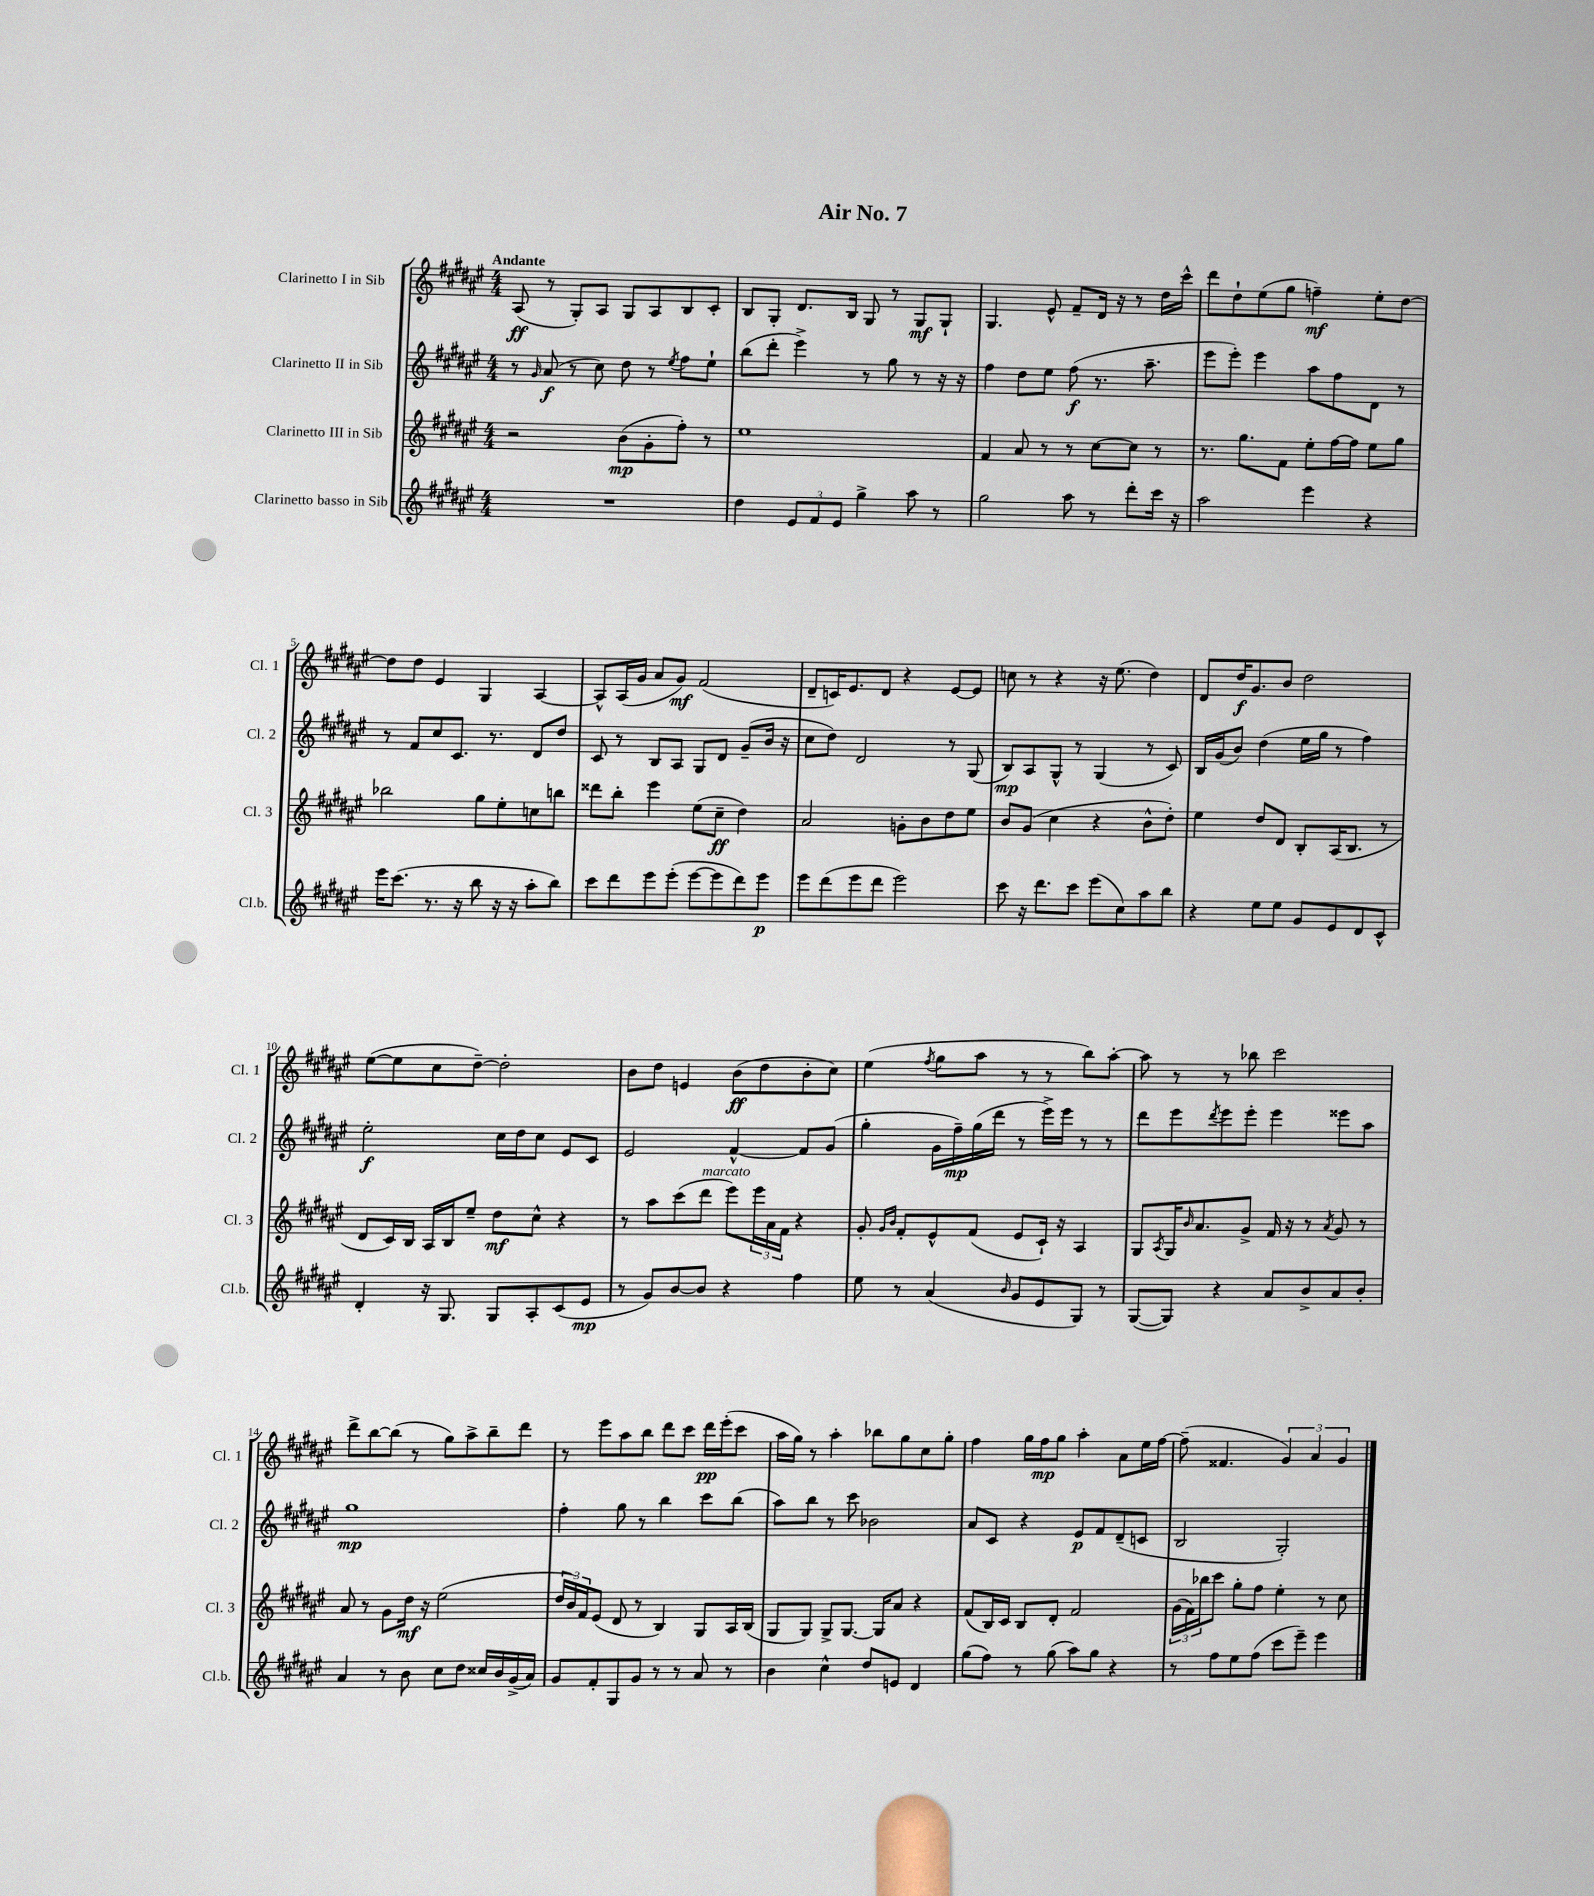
\header { title = "Air No. 7" }
<<
\new StaffGroup <<
\new Staff = "s0" \with { instrumentName = "Clarinetto I in Sib" shortInstrumentName = "Cl. 1" } {
    \clef treble \key fis \major \numericTimeSignature \time 4/4 \tempo "Andante"
    ais8\ff( r8 gis8-.) ais8 gis8 ais8 b8 cis'8-. |
    b8 gis8-. dis'8. b16 gis8 r8 gis8\mf gis8-! |
    gis4. eis'8-^ fis'8-- dis'16 r16 r8 dis''16 cis'''16-^ |
    dis'''8 dis''8-! eis''8( gis''8 f''4--\mf) eis''8-. dis''8~ |
    dis''8 dis''8 eis'4 gis4 ais4~ |
    ais8-^ ais16( gis'16 ais'8 gis'8\mf) fis'2( |
    dis'8-- c'16) eis'8. dis'8 r4 eis'8~ eis'8 |
    c''8 r8 r4 r16 eis''8.( dis''4) |
    dis'8 dis''16\f gis'8. b'8 dis''2 |
    eis''8~( eis''8 cis''8 dis''8~--) dis''2-. |
    b'8 dis''8 e'4 b'8\ff( dis''8 b'8-. cis''8) |
    eis''4( \acciaccatura { fis''8 } gis''8 ais''8 r8 r8 b''8) ais''8~-. |
    ais''8 r8 r8 bes''8 cis'''2 |
    dis'''8-> b''8~ b''8( r8 gis''8) ais''8-> b''8-- dis'''8 |
    r8 eis'''8 ais''8 b''8 dis'''8 cis'''8 dis'''16\pp eis'''16-.( cis'''8 |
    ais''16 gis''16) r8 ais''4-. bes''8 gis''8 cis''8 gis''8-. |
    fis''4 gis''16 fis''16\mp gis''8 ais''4-. ais'8 eis''16 fis''16~ |
    fis''8--( fisis'4. \tuplet 3/2 { gis'4) ais'4 gis'4 } \bar "|." |
}
\new Staff = "s1" \with { instrumentName = "Clarinetto II in Sib" shortInstrumentName = "Cl. 2" } {
    \clef treble \key fis \major \numericTimeSignature \time 4/4
    r8 \grace { gis'16 } ais'8\f( r8 cis''8) dis''8 r8 \acciaccatura { eis''8 } fis''8 eis''8-! |
    b''8( dis'''8-. eis'''4->) r8 gis''8 r8 r16 r16 |
    fis''4 dis''8 eis''8 fis''8\f( r8. ais''8.-- |
    eis'''8 eis'''8-.) eis'''4 ais''8 fis''8 dis'8 r8 |
    r8 fis'8 cis''8 cis'8. r8. dis'8 dis''8 |
    cis'8 r8 b8 ais8 gis8 dis'8 gis'8--( b'16 r16 |
    cis''8 dis''8) dis'2 r8 gis8( |
    b8\mp) ais8 gis8-^ r8 gis4( r8 cis'8) |
    b16 gis'16( b'8) dis''4( eis''16 gis''16 r8 fis''4) |
    eis''2-.\f cis''16 dis''16 cis''8 eis'8 cis'8 |
    eis'2 fis'4~-^ fis'8 gis'8( |
    gis''4-. gis'16 fis''16--\mp) gis''16( dis'''16 r8 eis'''16->) eis'''16 r8 r8 |
    dis'''8 eis'''8 \acciaccatura { dis'''8 } eis'''8 eis'''8-. eis'''4 eisis'''8 ais''8 |
    gis''1\mp |
    fis''4-. gis''8 r8 b''4 cis'''8 b''8( |
    ais''8) b''8 r8 cis'''8 bes'2 |
    ais'8 cis'8 r4 eis'8\p fis'8 dis'8--( c'8 |
    b2 gis2-.) \bar "|." |
}
\new Staff = "s2" \with { instrumentName = "Clarinetto III in Sib" shortInstrumentName = "Cl. 3" } {
    \clef treble \key fis \major \numericTimeSignature \time 4/4
    r2 b'8\mp( gis'8-. fis''8-.) r8 |
    eis''1 |
    fis'4 ais'8 r8 r8 cis''8~ cis''8 r8 |
    r8. gis''8. fis'8 eis''8-. fis''16~ fis''16 eis''8 gis''8 |
    bes''2 gis''8 eis''8-. c''8 b''8 |
    disis'''8 b''8-. eis'''4 eis''8( cis''8--\ff dis''4) |
    ais'2 g'8-. b'8 dis''8 eis''8 |
    b'8 gis'8( cis''4 r4 b'8-^ dis''8-.) |
    eis''4 dis''8 dis'8 b8-. ais16( b8. r8 |
    dis'8 cis'16) b16 ais16 b16 eis''8-- dis''8\mf cis''8-^ r4 |
    r8 ais''8 cis'''8( dis'''8^\markup { \italic "marcato" } eis'''8) \tuplet 3/2 { eis'''16 ais'16 fis'16 } r4 |
    gis'8-. \grace { gis'16 b'16 } fis'8-. eis'8-^ fis'8( eis'8 cis'16-!) r16 ais4 |
    gis8 \acciaccatura { ais8 } gis16 \grace { b'16 } ais'8. gis'8-> fis'16 r16 r8 \acciaccatura { ais'8 } gis'8 r8 |
    ais'8 r8 gis'8 dis''16\mf r16 eis''2( |
    \tuplet 3/2 { dis''16 b'16) fis'16 } eis'8( dis'8 r8 b4) gis8 ais16 b16( |
    gis8 gis8) gis8-> gis8.~ gis16 ais'8 r4 |
    fis'8( b16) cis'16 b8 dis'8-. fis'2 |
    \tuplet 3/2 { gis'16( fis'16) bes''16 } cis'''8 gis''8-. fis''8 eis''4-. r8 cis''8 \bar "|." |
}
\new Staff = "s3" \with { instrumentName = "Clarinetto basso in Sib" shortInstrumentName = "Cl.b." } {
    \clef treble \key fis \major \numericTimeSignature \time 4/4
    R1 |
    dis''4 \tuplet 3/2 { eis'8 fis'8 eis'8 } gis''4-> ais''8 r8 |
    gis''2 ais''8 r8 dis'''8-. cis'''16 r16 |
    ais''2 eis'''4 r4 |
    eis'''16 cis'''8.( r8. r16 b''8 r16 r16 ais''8-. b''8) |
    cis'''8 dis'''8 eis'''8 eis'''8-.( eis'''8~ eis'''8 dis'''8) eis'''8\p |
    eis'''8 dis'''8( eis'''8 dis'''8 eis'''2) |
    cis'''8 r16 dis'''8. cis'''8 eis'''8( cis''8) ais''8 b''8 |
    r4 eis''8 eis''8 gis'8 eis'8 dis'8 cis'8-^ |
    dis'4-. r16 gis8. gis8 ais8-. cis'8( eis'8\mp |
    r8 gis'8) b'8~ b'8 r4 fis''4 |
    eis''8 r8 ais'4( \grace { b'16 } gis'8 eis'8 gis8) r8 |
    gis8~( gis8) r4 ais'8 b'8-> ais'8 b'8-. |
    ais'4 r8 b'8 cis''8 dis''8 cisis''16 b'16 gis'16->( ais'16) |
    gis'8 fis'8-. gis8 gis'8 r8 r8 ais'8 r8 |
    b'4 cis''4-^ dis''8 e'8 dis'4 |
    gis''8( fis''8) r8 gis''8( ais''8) gis''8 r4 |
    r8 fis''8 eis''8 fis''8( cis'''8 eis'''8--) eis'''4 \bar "|." |
}
>>
>>
